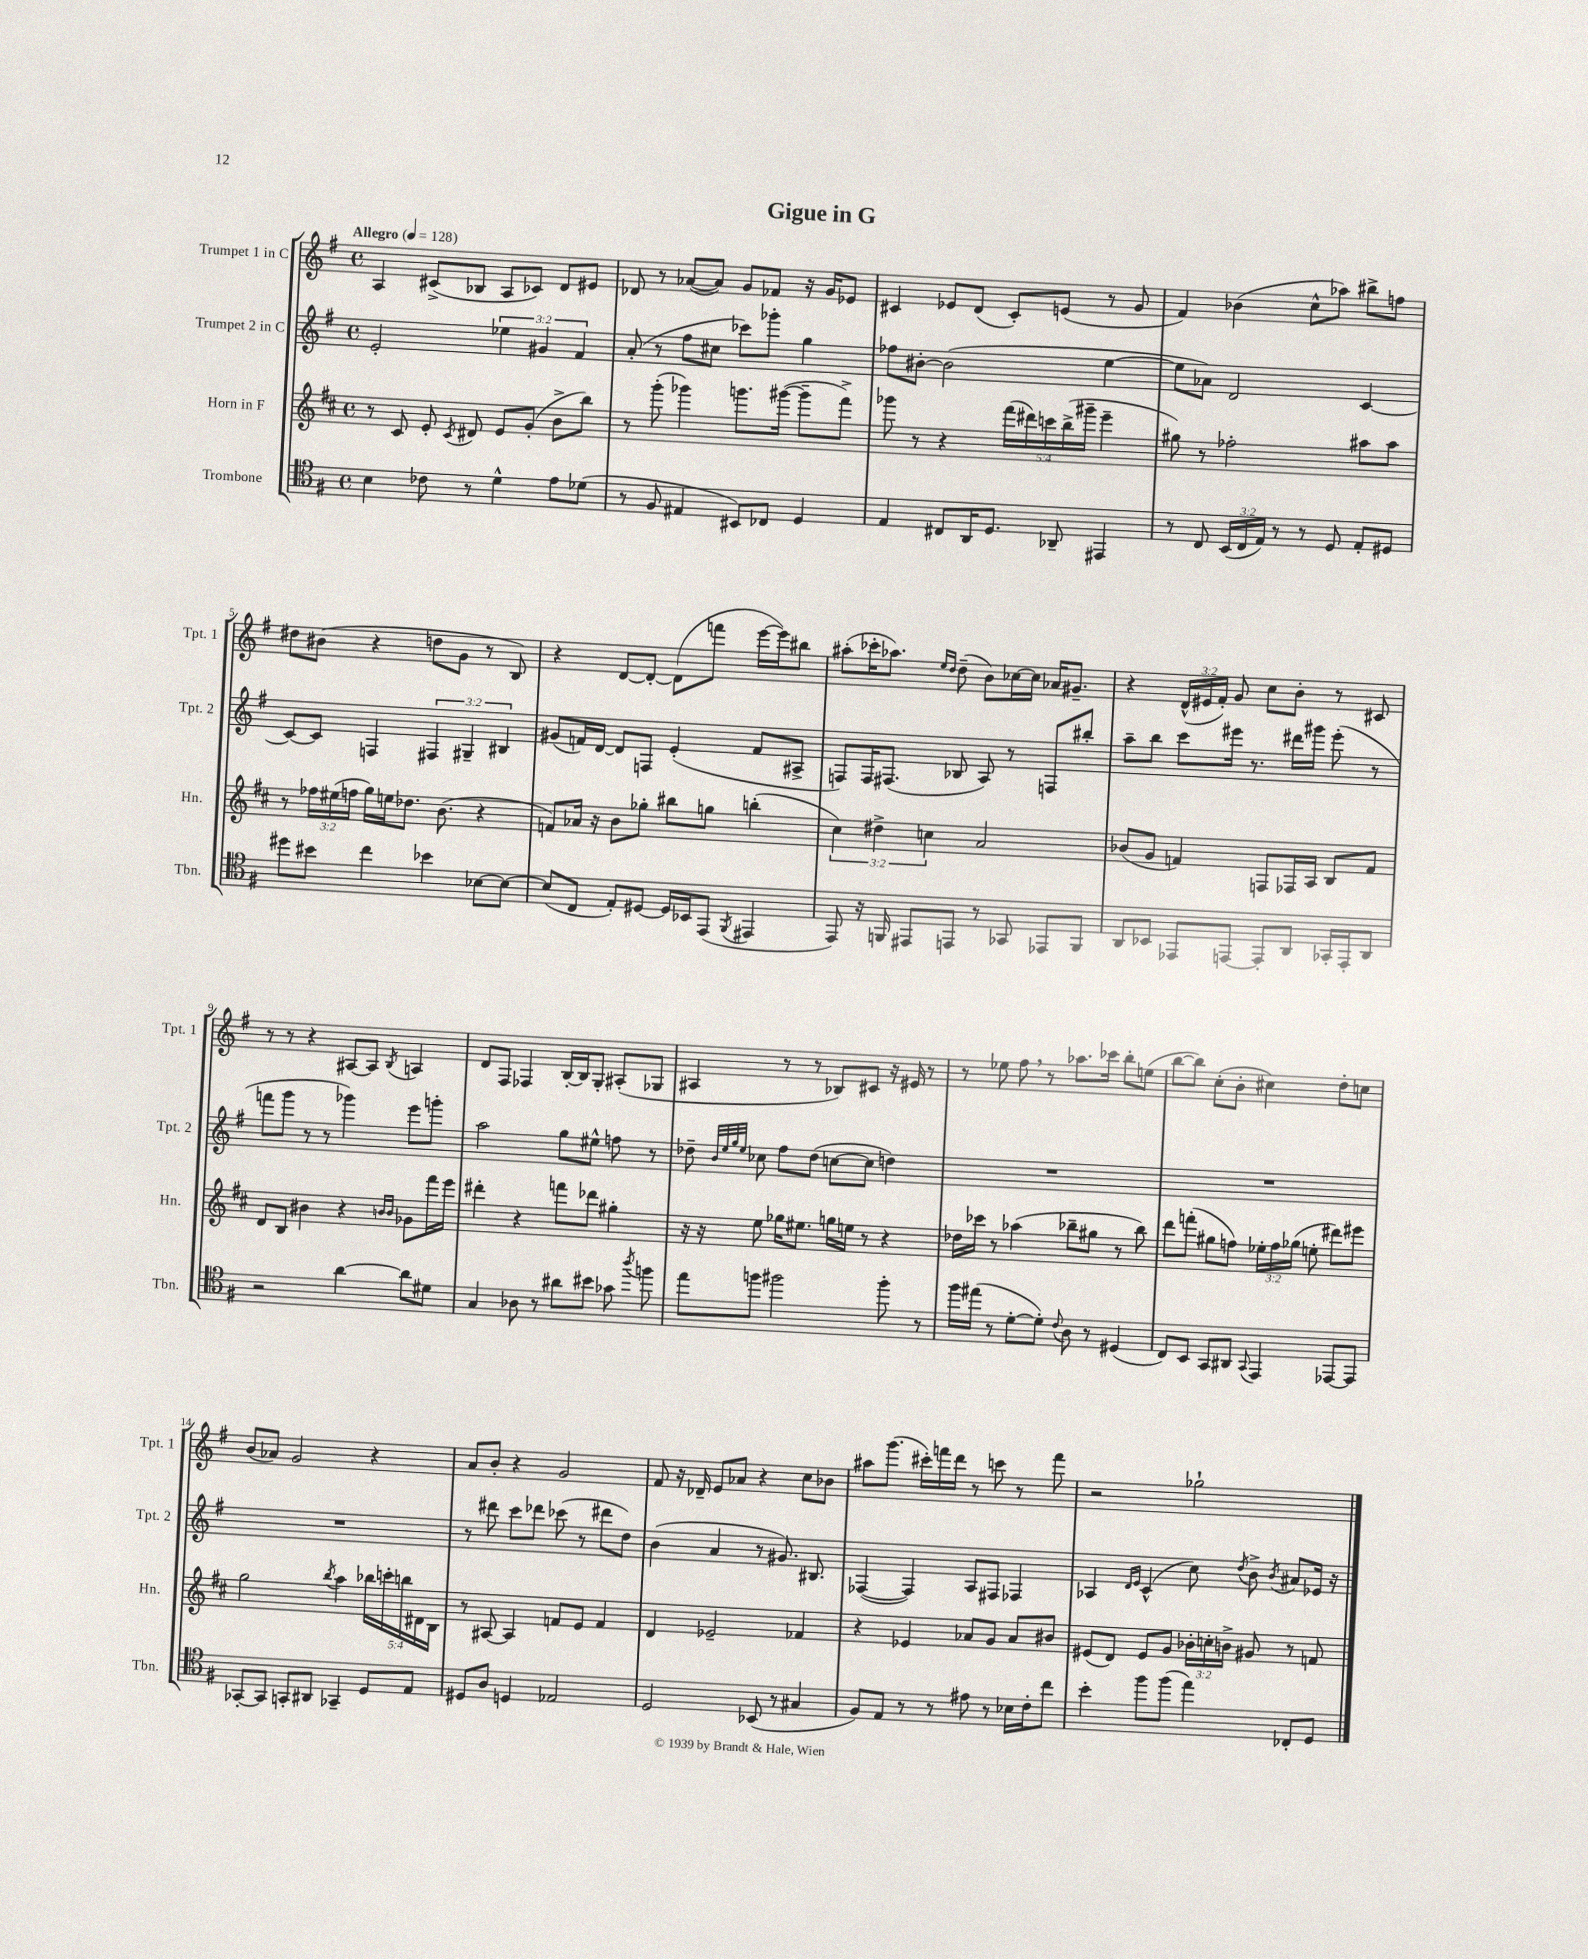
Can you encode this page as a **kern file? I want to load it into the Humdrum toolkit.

**kern	**kern	**kern	**kern
*part4	*part3	*part2	*part1
*staff4	*staff3	*staff2	*staff1
*I"Trombone	*I"Horn in F	*I"Trumpet 2 in C	*I"Trumpet 1 in C
*I'Tbn.	*I'Hn.	*I'Tpt. 2	*I'Tpt. 1
*clefC4	*clefG2	*clefG2	*clefG2
*k[f#]	*k[f#c#]	*k[f#]	*k[f#]
*M4/4	*M4/4	*M4/4	*M4/4
*met(c)	*met(c)	*met(c)	*met(c)
*MM128	*MM128	*MM128	*MM128
=1	=1	=1	=1
!	!	!	!LO:TX:a:B:t=Allegro
4B\	8r	2e'/	4A/
.	8c#/	.	.
8c-X\	8e'/	.	(8c#X^/L
.	8qc#/	.	.
8r	8d#X/	.	8B-X/J
4d^^\	8e/L	6ee-X\	8A/L
.	(8g'/J	.	8c-X/J)
.	.	6g#X/	.
8e\L	8b^\L	.	8d/L
.	.	6f#/	.
(8d-X\J	8bb\J)	.	8e#X/J
=2	=2	=2	=2
8r	8r	(8a'/	8d-X/
8F#/	(8ggg'\	8r	8r
4E#X/	4ggg-X\)	8ff#\L	([8a-X/L
.	.	8cc#X\J	8a-/J])
8BB#X/L)	8.gggn\L	8ccc-X\L)	8g/L
8C-X/J	.	8ggg-X'\J	8f-X/J
.	([16ggg#X\Jk	.	.
4D/	8ggg#~\L]	4gg\	16r
.	.	.	16g/KL
.	8fff#^\J)	.	8e-X/J
=3	=3	=3	=3
4E/	8ggg-X\	8ff-X\L	4c#X/
.	8r	[8b#X'\J	.
8C#X/L	4r	(2b#\]	8e-X/L
16AA/K	.	.	(8d/J
8.D/J	.	.	.
.	(20fff#\LL	.	8c#'/L)
.	20ddd#X\)	.	.
.	20cccn\	.	.
8AA-X~/	.	.	(8en/J
.	(20bb^\	.	.
.	20ggg#X~\JJ	.	.
4EE#X/	4eee~\	[4ee\	8r
.	.	.	8g/
=4	=4	=4	=4
8r	8gg#X\)	8ee\L]	4f#/)
8C/	8r	8a-X\J)	.
(24BB/LL	2ff-X'\	2d/	(4b-X\
24C/	.	.	.
24E/JJ)	.	.	.
8r	.	.	.
8r	.	.	8cc^^\L
8D/	.	.	8aa-X\J)
8E'/L	8aa#X\L	[4c/	8bb#X^\L
8D#X/J	8aa#\J	.	8ffn\J
!!LO:LB:g=z
=5	=5	=5	=5
8dd#X\L	8r	8c/L_	8dd#X\L
8b#X\J	24ff-X\LL	8c/J]	(8b#X\J
.	(24ee#X\	.	.
.	24ffn\JJ	.	.
4cc\	16gg\LL)	4Fn/	4r
.	16een\J	.	.
.	8.dd-X\J	.	.
4b-X\	.	6F#X/	8ddn\L
.	(8.b\	.	.
.	.	.	8g\J
.	.	6G#X~/	.
[8B-X\L	4r	.	8r
.	.	6B#X/	.
8B-\J_	.	.	8B/)
=6	=6	=6	=6
(8B-/L]	8fn/L)	(8g#X/L	4r
8C/J	16a-X/Jk	16fn/L)	.
.	16r	[16d/JJ	.
8E'/L)	8b\L	8d/L]	[8d/L
[8D#X/J	8gg-X'\J	8Fn/J	8d'/J_
16D#/LL]	8bb#X\L	(4e'/	(8d\L]
16BB-X/J	.	.	.
(8EE/J	8ggn\J	.	8fffn\J
8qFF#/	.	.	.
4EE#X/	(4bbn'\	8f/L	[16eee\LL
.	.	.	16eee\J])
.	.	8A#X^/J	8bb#X\J
=7	=7	=7	=7
8EE/)	6cc#\)	8Fn/L)	(8aa#X'\L
16r	.	16F/K	16ccc-X'\K
.	6dd#X^\	.	.
16FFn/	.	(8.F#X/J	8.aa-X\J)
8EE#X/L	.	.	.
.	6ccn\	.	.
.	.	.	16qqee/LL
.	.	.	16qqdd/JJ
8EEn/J	.	8B-X/	(8dd~\
8r	2a/	8A/)	8b\L)
8GG-X/	.	8r	[16cc-X\L
.	.	.	16cc-\JJ]
8EE-X/L	.	8Fn/L	16a-X/KL
.	.	.	8.g#X~/J
8FF/J	.	8bb#X'/J	.
=8	=8	=8	=8
8AA/L	(8b-X/L	8aa~\L	4r
8BB-X/J	8g/J	8bb\J	.
8EE-X/L	4fn/)	8ccc\L	(24d^^/LL
.	.	.	24e#X/
.	.	.	24f#'/JJ)
[8EEn/J	.	16eee#X\Jk	8g/
.	.	8.r	.
8EE'/L]	8Fn/L	.	8cc\L
8AA/J	16F-X/L	16ddd#X\LL	8b'\J
.	16A/JJ	16ggg#X\JJ	.
16GG-X'/LL	8B/L	(8eee#'\	8r
16EE'/J	.	.	.
8AA/J	8f/J	8r	8c#X/
!!LO:LB:g=z
=9	=9	=9	=9
2r	8d/L	8fffn\L	8r
.	8B/J	8ggg\J	8r
.	4b#X\	8r	4r
.	.	8r	.
[4a\	4r	4ggg-X\)	[8A#X/L
.	.	.	8A#/J]
.	16qqbn/LL	.	.
.	16qqb/JJ	.	8qB/
8a\L]	8g-X\L	8eee\L	4An/
8d#X\J	16fff#\L	8gggn'\J	.
.	16eee\JJ	.	.
=10	=10	=10	=10
4G/	4ddd#X'\	2aa\	8d/L
.	.	.	8F#/J
8A-X\	4r	.	4F-X/
8r	.	.	.
8a#X\L	8fffn\L	8gg\L	[16B'/LL
.	.	.	16B/J]
8b#X\J	8ddd-X\J	8ee#X^^\J	8G'/J
8g-X\	4gg#X'\	8ffn\	(8A#X'/L
8qaa/	.	.	.
8ffn\	.	8r	8G-X/J
=11	=11	=11	=11
8ee\L	16r	8dd-X~\	4A#X/
.	16r	.	.
.	.	32qqb/LLL	.
.	.	32qqee/	.
.	.	32qqgg/	.
.	.	32qqee/JJJ	.
8ffn\J	8ee\	8cc-X\	.
2ff#X\	16gg-X\KL	8ff#\L	8r
.	8.ee#X\J	.	.
.	.	(8dd-\J	8r
.	16ggn\LL	[8ccn\L	8B-X/L)
.	16een\JJ	.	.
.	8r	8cc\J]	8c#X/J
8ff#'\	4r	4ddn\)	16r
.	.	.	16e#X/
8r	.	.	8r
=12	=12	=12	=12
16ff#\LL	16dd-X\LL	1r	8r
(16ee#X\JJ	16ccc-X\JJ	.	.
8r	8r	.	8ee-X\
[8d'\L	(4aa-X\	.	8ff#,\
8d'\J])	.	.	8r
8qqc/	.	.	.
8A\	8bb-X~\L	.	8.aa-X\L
8r	8gg#X\J	.	.
.	.	.	16ccc-X\Jk
(4D#X/	8r	.	8bb'\L
.	8bb-\)	.	(8een\J
=13	=13	=13	=13
8C/L)	8ddd\L	1r	[8bb\L
8BB/J	(8fffn'\J	.	8bb\J])
8GG/L	8gg#X\L	.	(8cc'\L
8AA#X/J	8ffn\J)	.	8b'\J
8qqGG/	.	.	.
4EE/	24ee-X'\LL	.	4cc#X\)
.	24ff\	.	.
.	(24gg-X\JJ	.	.
.	8een'\	.	.
[8EE-X/L	8ddd#X\L)	.	8dd'\L
8EE-/J]	8eee#X\J	.	8ccn\J
!!LO:LB:g=z
=14	=14	=14	=14
[8GG-X'/L	2gg\	1r	(8b/L
8GG-/J]	.	.	8a-X/J)
8GGn'/L	.	.	2g/
8AA#X/J	.	.	.
.	8qbb/	.	.
4GG-X~/	4aa\	.	.
8D/L	20bb-X\LL	.	4r
.	20cccn'\	.	.
.	20bbn\	.	.
8E/J	.	.	.
.	20d#X\	.	.
.	20B\JJ	.	.
=15	=15	=15	=15
8D#X/L	8r	8r	8a/L
8A/J	[8A#X/	8ddd#X\	8b'/J
4Dn/	4A#/]	8ccc\L	4r
.	.	8ddd-X\J	.
2E-X/	8fn/L	(8ccc-X\	2g/
.	8e/J	8r	.
.	4f/	8ddd#X\L	.
.	.	8dd\J)	.
=16	=16	=16	=16
2D/	4d/	(4b\	8f#/
.	.	.	16r
.	.	.	16d-X~/
.	2e-X~/	4a/	8e/L
.	.	.	8a-X/J
(8BB-X/	.	8r	4r
8r	.	8.g#X/)	.
4G#X/	4f-X/	.	8cc\L
.	.	8.B#X/	.
.	.	.	8b-X\J
=17	=17	=17	=17
8F#/L)	4r	([4F-X/	8aa#X\L
8E/J	.	.	(8.ggg\J
8r	4e-X/	4F-/])	.
.	.	.	16ccc#X'\LL)
8r	.	.	16fffn\
.	.	.	16ddd\JJ
8e#X\	8a-X/L	8A/L	8r
8r	8g/J	8F#X/J	8cccn\
16B-X\LL	8a-/L	4F-X/	8r
16c'\J	.	.	.
8cc\J	8b#X/J	.	8fff\
=18	=18	=18	=18
4b'\	(8e#X/L	4A-X/	2r
.	8d/J)	.	.
.	.	16qqd/LL	.
.	.	16qqe/JJ	.
8ff#\L	8e#/L	(4c^^/	.
(8ff#\J	8g/J	.	.
4ee\)	24b-X'\LL	8cc\)	2gg-X`\
.	24ccn'\	.	.
.	24bn^\JJ	.	.
.	.	8qdd/	.
.	8g#X/	8b^\	.
.	.	8qb/	.
8C-X'/L	8r	8a#X/L	.
8D/J	8fn/	16e-X/Jk	.
.	.	16r	.
==	==	==	==
*-	*-	*-	*-
